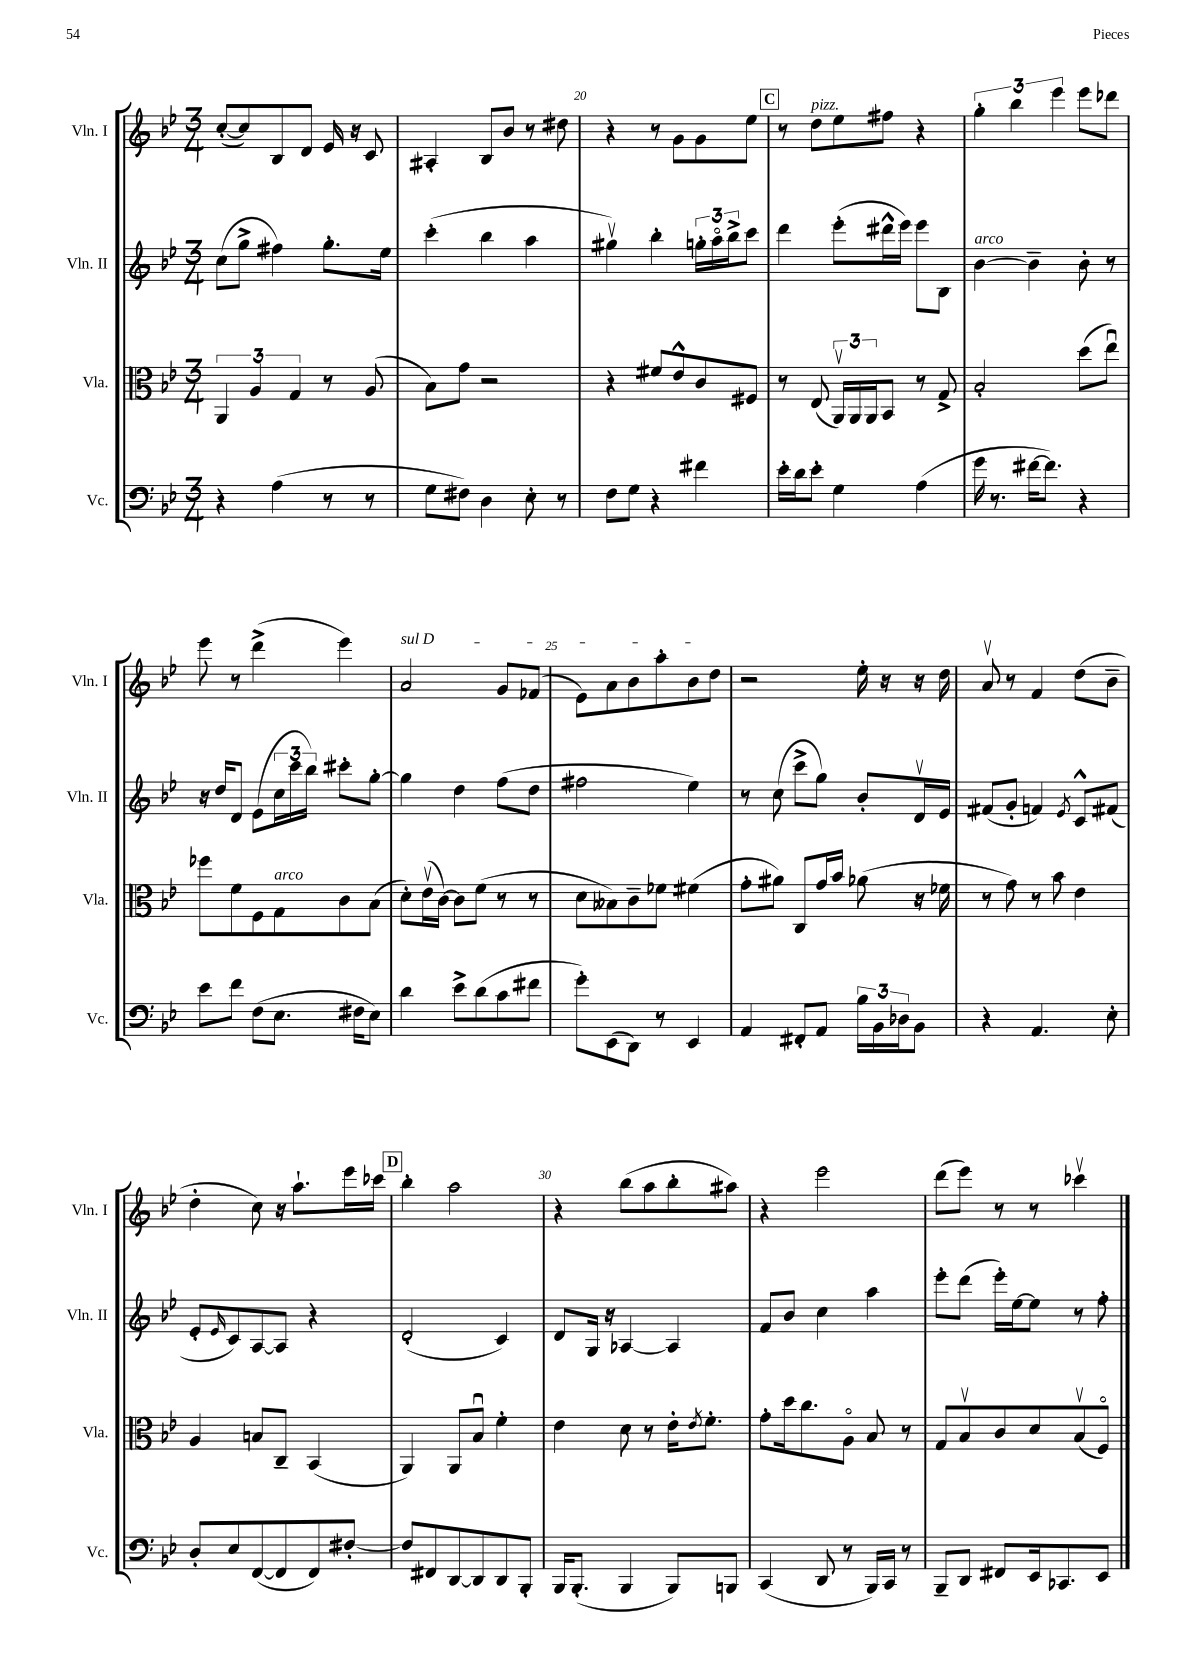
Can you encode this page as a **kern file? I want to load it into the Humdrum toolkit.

**kern	**kern	**kern	**kern
*staff4	*staff3	*staff2	*staff1
*clefF4	*clefC3	*clefG2	*clefG2
*k[b-e-]	*k[b-e-]	*k[b-e-]	*k[b-e-]
*M3/4	*M3/4	*M3/4	*M3/4
4r	6AA/	(8cc\L	([8cc'/L
.	.	8gg^\J	8cc/])
.	6A/	.	.
(4A\	.	4ff#\)	8B-/
.	6G/	.	.
.	.	.	8d/J
8r	8r	8.gg'\L	16e-/
.	.	.	16r
8r	(8A/	.	8c/
.	.	16ee-\Jk	.
=	=	=	=
8G\L	8B-\L)	(4ccc'\	4A#'/
8F#\J)	8g\J	.	.
4D\	2r	4bb-\	8B-/L
.	.	.	8b-/J
8E-'\	.	4aa\	8r
8r	.	.	8dd#\
=	=	=	=
8F\L	4r	4gg#v\)	4r
8G\J	.	.	.
4r	8f#/L	4bb-'\	8r
.	8e-^^/	.	8g\L
4f#\	8c/	24gg'\LL	8g\
.	.	24aao\	.
.	.	24bb-^\J	.
.	8F#/J	8ccc\J	8ee-\J
=	=	=	=
16e-'\LL	8r	4ddd\	8r
16d\J	.	.	.
8e-'\J	(8E-/	.	8dd\L
4G\	24AAv/LL)	(8eee-'\L	8ee-\
.	24AA/	.	.
.	24AA/J	.	.
.	8BB-/J	16ddd#^^\L	8ff#\J
.	.	16eee-\JJ)	.
(4A\	8r	8eee-\L	4r
.	8G^/	8B-\J	.
=	=	=	=
16g\	2B-'/	[4b-\	6gg'\
8.r	.	.	.
.	.	.	6bb-\
[16f#\LK	.	4b-~\]	.
8.f#\]J)	.	.	.
.	.	.	6eee-\
4r	(8dd\L	8b-'\	8eee-\L
.	8ee-u\J)	8r	8ddd-\J
=	=	=	=
8e-\L	8ff-\L	16r	8eee-\
.	.	16dd/LK	.
8f\J	8f\	8d/J	8r
(8F\L	8F\	(8e-\L	(4ddd^\
8.E-\J	8G\	24cc\L	.
.	.	24ccc\	.
.	.	24bb-\JJ)	.
.	8c\	8ccc#'\L	4eee-\)
16F#\LK	.	.	.
8E-\J)	(8B-\J	[8gg'\J	.
=	=	=	=
4d\	8d'\L)	4gg\]	2a/
.	(16e-v\L	.	.
.	[16c\JJ)	.	.
8e-^\L	8c\]L	4dd\	.
(8d\	(8f\J	.	.
8c\	8r	(8ff\L	8g/L
8f#\J	8r	8dd\J	(8f-/J
=	=	=	=
8g'\L)	8d\L	2ff#\	8e-\L)
(8EE-\	8B--\)	.	8a\
8DD\J)	8c~\	.	8b-\
8r	8f-\J	.	8aa'\
4EE-/	(4f#\	4ee-\)	8b-\
.	.	.	8dd\J
=	=	=	=
4AA/	8g'\L	8r	2r
.	8a#\J)	(8cc\	.
8FF#'/L	8C/L	8ccc^\L	.
8AA/J	16g/L	8gg\J)	.
.	16b-/JJ	.	.
24B-\LL	(8a-\	8b-'/L	16ee-'\
24BB-\	.	.	.
.	.	.	16r
24D-\J	.	.	.
8BB-\J	16r	16dv/L	16r
.	16f-\	16e-/JJ	16dd\
=	=	=	=
4r	8r	(8f#/L	8av/
.	8g\)	8g'/J	8r
4.AA/	8r	4f/)	4f/
.	8b-\	.	.
.	.	8qe-/	.
.	4e-\	8c^^/L	(8dd\L
8E-'\	.	(8f#/J	8b-~\J
=	=	=	=
8D'/L	4A/	8e-'/L	4dd'\
.	.	16qqe-/	.
8E-/	.	8c/)	.
([8FF/	8B/L	[8A/	8cc\)
8FF/]	8C~/J	8A/]J	16r
.	.	.	8.aa`\L
8FF/)	(4BB-/	4r	.
[8F#'/J	.	.	16eee-\L
.	.	.	16ccc-\JJ
=	=	=	=
8F#/]L	4AA/)	(2d'/	4bb-'\
8FF#/	.	.	.
[8DD/	8AA/L	.	2aa\
8DD/]	8B-u/J	.	.
8DD/	4f'\	4c/)	.
8BBB-'/J	.	.	.
=	=	=	=
16BBB-/LK	4e-\	8d/L	4r
(8.BBB-'/J	.	.	.
.	.	16G/Jk	.
.	.	16r	.
4BBB-/	8d\	[4A-/	(8bb-\L
.	8r	.	8aa\
8BBB-/L)	16e-'\LK	4A-/]	8bb-'\
.	8qe-/	.	.
.	8.f'\J	.	.
8BBB/J	.	.	8aa#\J)
=	=	=	=
(4CC/	8g'\L	8f/L	4r
.	16dd\k	8b-/J	.
.	8.cc\	.	.
8DD/	.	4cc\	2eee-\
8r	8Ao\J	.	.
16BBB-/LL)	8B-/	4aa\	.
16CC/JJ	.	.	.
8r	8r	.	.
=	=	=	=
8BBB-~/L	8G/L	8eee-'\L	(8ddd\L
8DD/J	8B-v/	(8ddd\J	8eee-\J)
8FF#/L	8c/	16eee-'\LL)	8r
.	.	[16ee-\J	.
16EE-/k	8d/	8ee-\]J	8r
8.CC-/	.	.	.
.	(8B-v/	8r	4ccc-v\
8EE-/J	8Fo/J)	8ff'\	.
==	==	==	==
*-	*-	*-	*-
